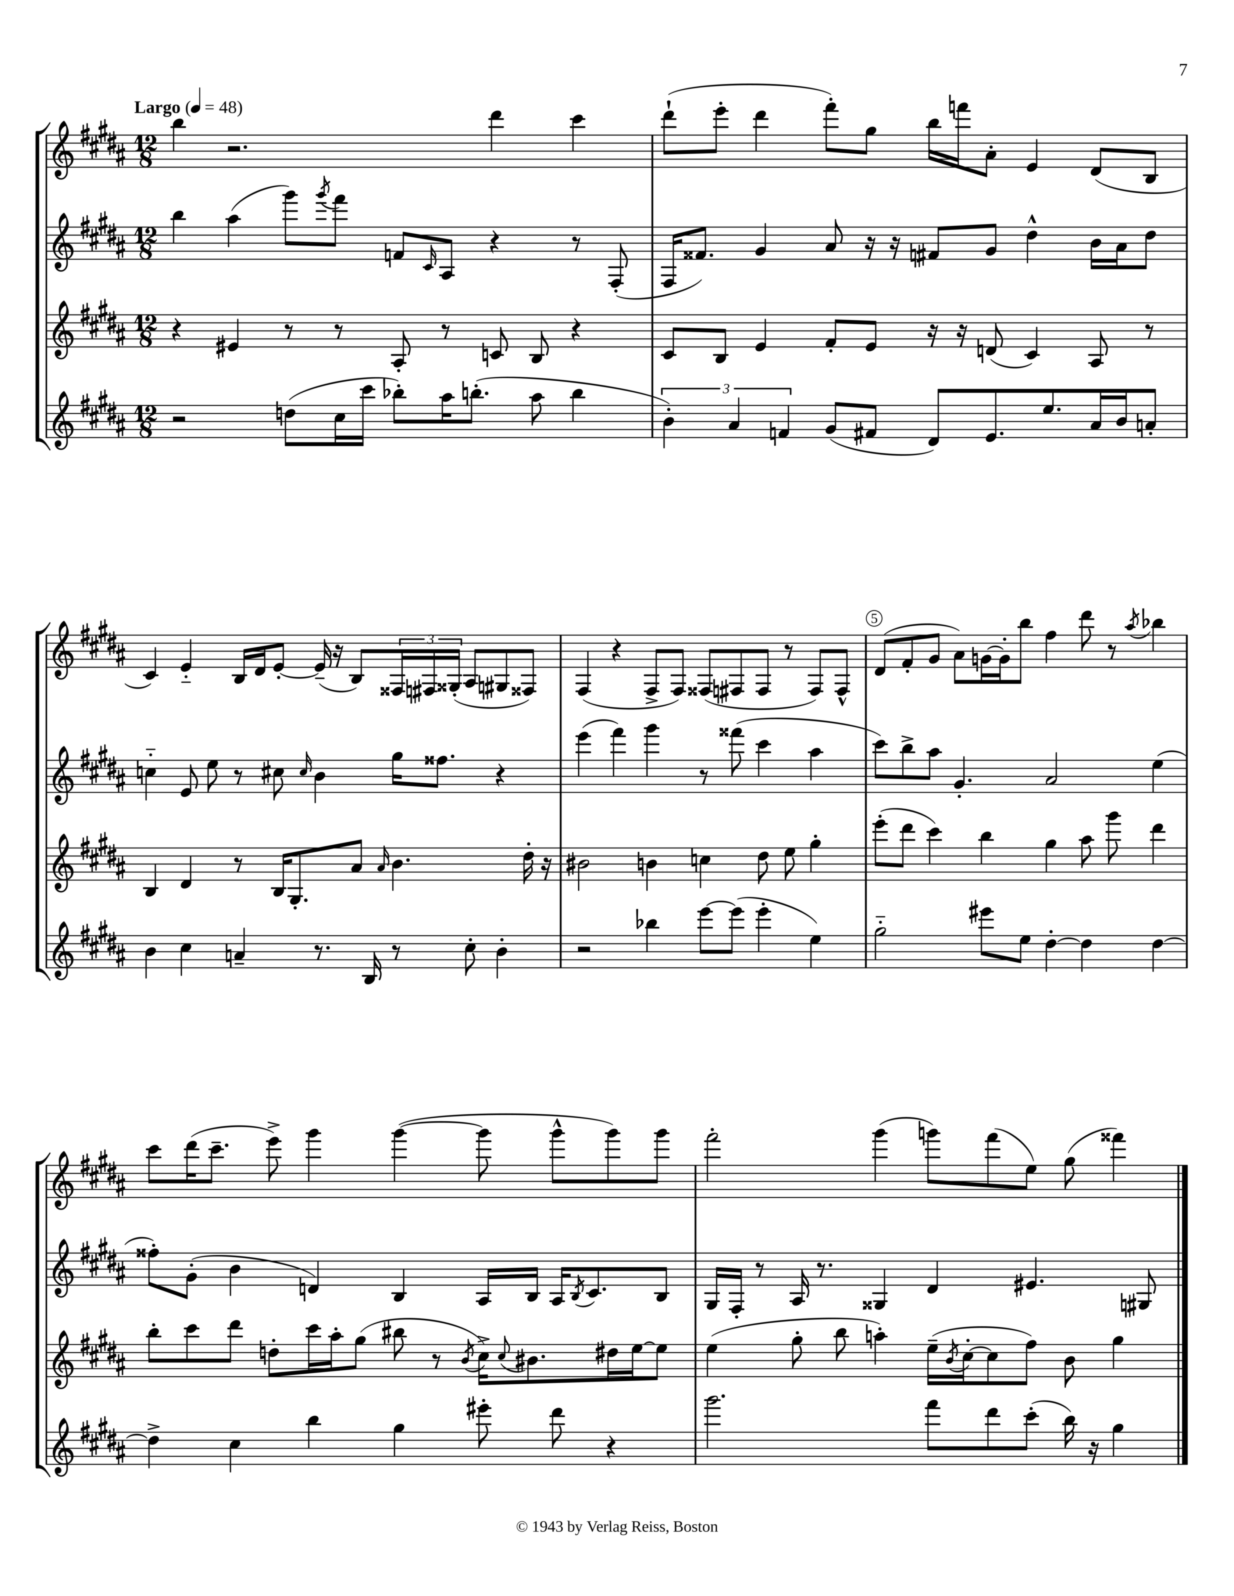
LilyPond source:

<<
\new StaffGroup <<
\new Staff = "s0" {
    \clef treble \key b \major \numericTimeSignature \time 12/8 \tempo "Largo" 4 = 48
    b''4 r2. dis'''4 cis'''4 |
    dis'''8-!( e'''8-. dis'''4 fis'''8-.) gis''8 b''16 f'''16 ais'8-. e'4 dis'8( b8 |
    cis'4) e'4-_ b16 dis'16 e'8~-. e'16--( r16 b8) \tuplet 3/2 { fisis16 fis16 gisis16-.( } ais8 gis8 fisis8) |
    fis4( r4 fis8-> fis8) fisis8( fis8 fis8 r8 fis8) fis8-^ |
    dis'8( fis'8-. gis'8 ais'8) g'16~ g'16-. b''8 fis''4 dis'''8 r8 \acciaccatura { ais''8 } bes''4 |
    cis'''8 dis'''16( cis'''8.-- e'''8->) gis'''4 gis'''4~( gis'''8 gis'''8-^ gis'''8) gis'''8 |
    fis'''2-. gis'''4( g'''8) fis'''8( e''8) gis''8( fisis'''4) \bar "|." |
}
\new Staff = "s1" {
    \clef treble \key b \major \numericTimeSignature \time 12/8
    b''4 ais''4( gis'''8) \acciaccatura { gis'''8 } fis'''8 f'8 \grace { cis'16 } ais8 r4 r8 fis8-.( |
    fis16 fisis'8.) gis'4 ais'8 r16 r16 fis'8 gis'8 dis''4-^ b'16 ais'16 dis''8 |
    c''4-_ e'8 e''8 r8 cis''8 \grace { cis''16 } b'4 gis''16 fisis''8. r4 |
    e'''4( fis'''4) gis'''4 r8 fisis'''8( cis'''4 ais''4 |
    cis'''8) b''8-> ais''8 gis'4.-. ais'2 e''4( |
    fisis''8-.) gis'8-.( b'4 d'4) b4 ais16 b16 ais16 \acciaccatura { b8 } cis'8. b8 |
    gis16 fis16-. r8 ais16 r8. gisis4 dis'4 eis'4. gis8 \bar "|." |
}
\new Staff = "s2" {
    \clef treble \key b \major \numericTimeSignature \time 12/8
    r4 eis'4 r8 r8 ais8-. r8 c'8 b8 r4 |
    cis'8 b8 e'4 fis'8-. e'8 r16 r16 d'8( cis'4) ais8 r8 |
    b4 dis'4 r8 b16 gis8.-. ais'8 \grace { ais'16 } b'4. dis''16-. r16 |
    bis'2 b'4 c''4 dis''8 e''8 gis''4-. |
    e'''8-.( dis'''8 cis'''4) b''4 gis''4 ais''8 gis'''8 dis'''4 |
    b''8-. cis'''8 dis'''8 d''8-. cis'''16 ais''16-. gis''8( bis''8 r8 \acciaccatura { b'8 } cis''16->) \appoggiatura { cis''8 } bis'8. dis''16 e''16~ e''8 |
    e''4( gis''8-. b''8 a''4-.) e''16--( \acciaccatura { b'8 } cis''16~-. cis''8 fis''8) b'8 gis''4 \bar "|." |
}
\new Staff = "s3" {
    \clef treble \key b \major \numericTimeSignature \time 12/8
    r2 d''8( cis''16 cis'''16 bes''8-.) ais''16 b''8.-.( ais''8 b''4 |
    \tuplet 3/2 { b'4-.) ais'4 f'4 } gis'8( fis'8 dis'8) e'8. e''8. ais'16 b'16 a'8-. |
    b'4 cis''4 a'4-- r8. b16 r8 cis''8-. b'4-. |
    r2 bes''4 e'''8~ e'''8( e'''4-. e''4) |
    gis''2-_ eis'''8 e''8 dis''4~-. dis''4 dis''4~ |
    dis''4-> cis''4 b''4 gis''4 eis'''8-. dis'''8 r4 |
    gis'''2. fis'''8 dis'''8 cis'''8-.( b''16) r16 gis''4 \bar "|." |
}
>>
>>
\layout { \context { \Score \override BarNumber.break-visibility = ##(#f #t #t) barNumberVisibility = #(every-nth-bar-number-visible 5) \override BarNumber.stencil = #(make-stencil-circler 0.1 0.3 ly:text-interface::print) } }
